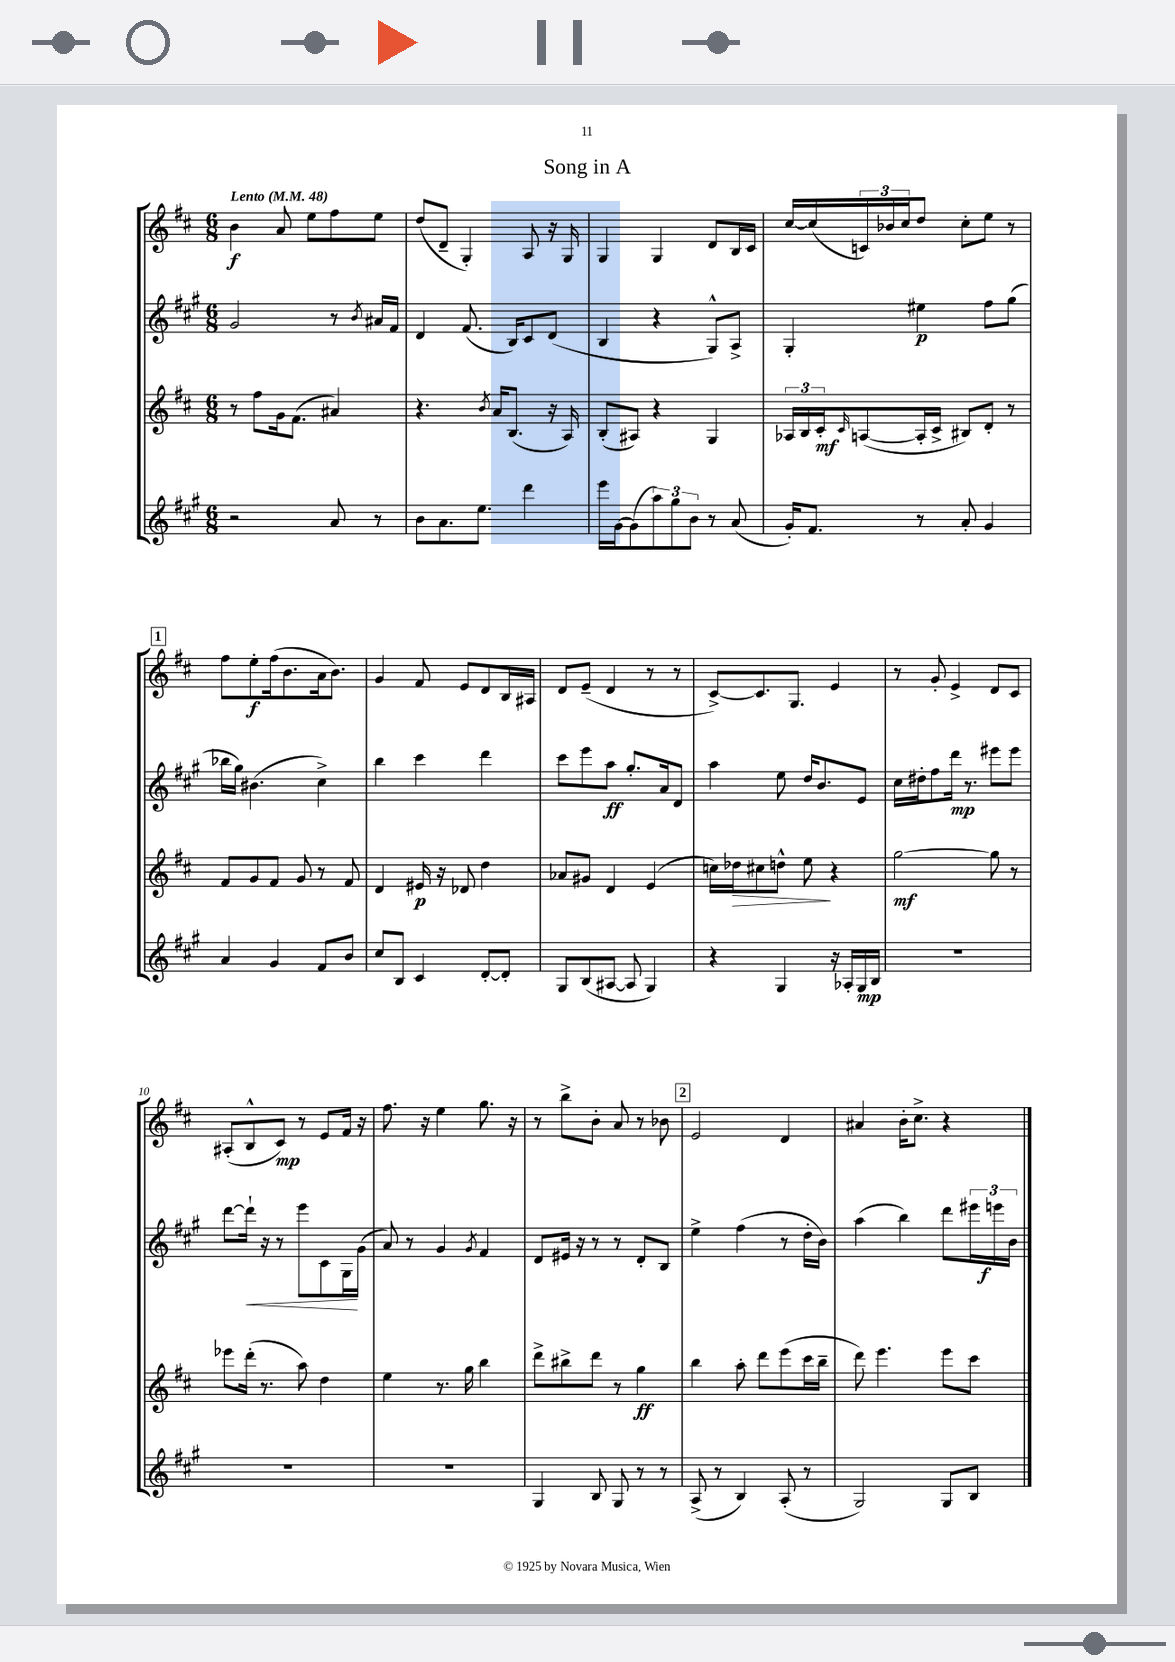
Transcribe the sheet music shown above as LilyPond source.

\header { title = "Song in A" }
<<
\new StaffGroup <<
\new Staff = "s0" {
    \clef treble \key d \major \numericTimeSignature \time 6/8 \tempo "Lento" 4 = 48
    b'4\f a'8 e''8 fis''8 e''8 |
    d''8( d'8-- g4-.) a8 r16 g16 |
    g4 g4 d'8 b16 cis'16 |
    cis''16~ cis''16( \tuplet 3/2 { c'16) bes'16 cis''16 } d''8 cis''8-. e''8 r8 |
    \mark \markup { \box "1" } fis''8 e''8-.\f fis''16( b'8. a'16 b'8.) |
    g'4 fis'8 e'8 d'8 b16 ais16 |
    d'8 e'8--( d'4 r8 r8 |
    cis'8~->) cis'8. g8. e'4 |
    r8 g'8-. e'4-> d'8 cis'8 |
    ais8-.( b8-^ cis'8\mp) r8 e'8 fis'16 r16 |
    fis''8. r16 e''4 g''8. r16 |
    r8 b''8-> b'8-. a'8 r8 bes'8 |
    \mark \markup { \box "2" } e'2 d'4 |
    ais'4 b'16-. cis''8.-> r4 \bar "|." |
}
\new Staff = "s1" {
    \clef treble \key a \major \numericTimeSignature \time 6/8
    gis'2 r8 \acciaccatura { b'8 } ais'16 fis'16 |
    d'4 fis'8.( b16) cis'8 d'8( |
    b4 r4 gis8-^) a8-> |
    gis4-. eis''4\p fis''8 gis''8( |
    \mark \markup { \box "1" } bes''16 gis''16) bis'4.( cis''4->) |
    b''4 cis'''4 d'''4 |
    cis'''8 e'''8 a''8\ff gis''8.-. a'16 d'8 |
    a''4 e''8 d''16 b'8. e'8 |
    cis''16 dis''16-. fis''8 d'''16\mp r8. eis'''8 eis'''8 |
    d'''8~ d'''16-!\< r16 r8 e'''8 cis'8 gis16\! gis'16( |
    a'8) r8 gis'4 \acciaccatura { gis'8 } fis'4 |
    d'8 eis'16 r16 r8 r8 d'8-. b8 |
    \mark \markup { \box "2" } e''4-> fis''4( r8 d''16-. b'16) |
    a''4( b''4) d'''8 \tuplet 3/2 { eis'''16 e'''16\f b'16 } \bar "|." |
}
\new Staff = "s2" {
    \clef treble \key d \major \numericTimeSignature \time 6/8
    r8 fis''8 g'16 fis'8.( ais'4) |
    r4. \acciaccatura { b'8 } a'16 b8.( r16 a16) |
    b8-.( ais8) r4 g4 |
    \tuplet 3/2 { aes16 b16 cis'16-.\mf } \grace { cis'16 } a8~( a16-. cis'16-> bis8) d'8-. r8 |
    \mark \markup { \box "1" } fis'8 g'8 fis'8 g'8 r8 fis'8 |
    d'4 eis'16\p r16 des'8 d''4 |
    aes'8 gis'8 d'4 e'4( |
    c''16) des''16\> cis''8 d''8-^ e''8\! r4 |
    g''2~\mf g''8 r8 |
    ees'''8 d'''16-.( r8. a''8) d''4 |
    e''4 r8. g''16 b''4 |
    d'''8-> bis''8-> d'''8 r8 g''4\ff |
    \mark \markup { \box "2" } b''4 a''8-. d'''8 e'''8( cis'''16 b''16-- |
    d'''8) e'''4. e'''8 cis'''8 \bar "|." |
}
\new Staff = "s3" {
    \clef treble \key a \major \numericTimeSignature \time 6/8
    r2 a'8 r8 |
    b'8 a'8. e''8. d'''4 |
    e'''16 gis'16~ gis'8( \tuplet 3/2 { a''8) gis''8 b'8 } r8 a'8( |
    gis'16-.) fis'8. r8 a'8-. gis'4 |
    \mark \markup { \box "1" } a'4 gis'4 fis'8 b'8 |
    cis''8 b8 cis'4 d'8~-. d'8-. |
    gis8 b8( ais8~ ais8 gis4) |
    r4 gis4 r16 aes16-. gis16\mp b16 |
    R2. |
    R2. |
    R2. |
    gis4 b8 gis8 r8 r8 |
    \mark \markup { \box "2" } a8->( r8 b4) a8-.( r8 |
    gis2) gis8 b8 \bar "|." |
}
>>
>>
